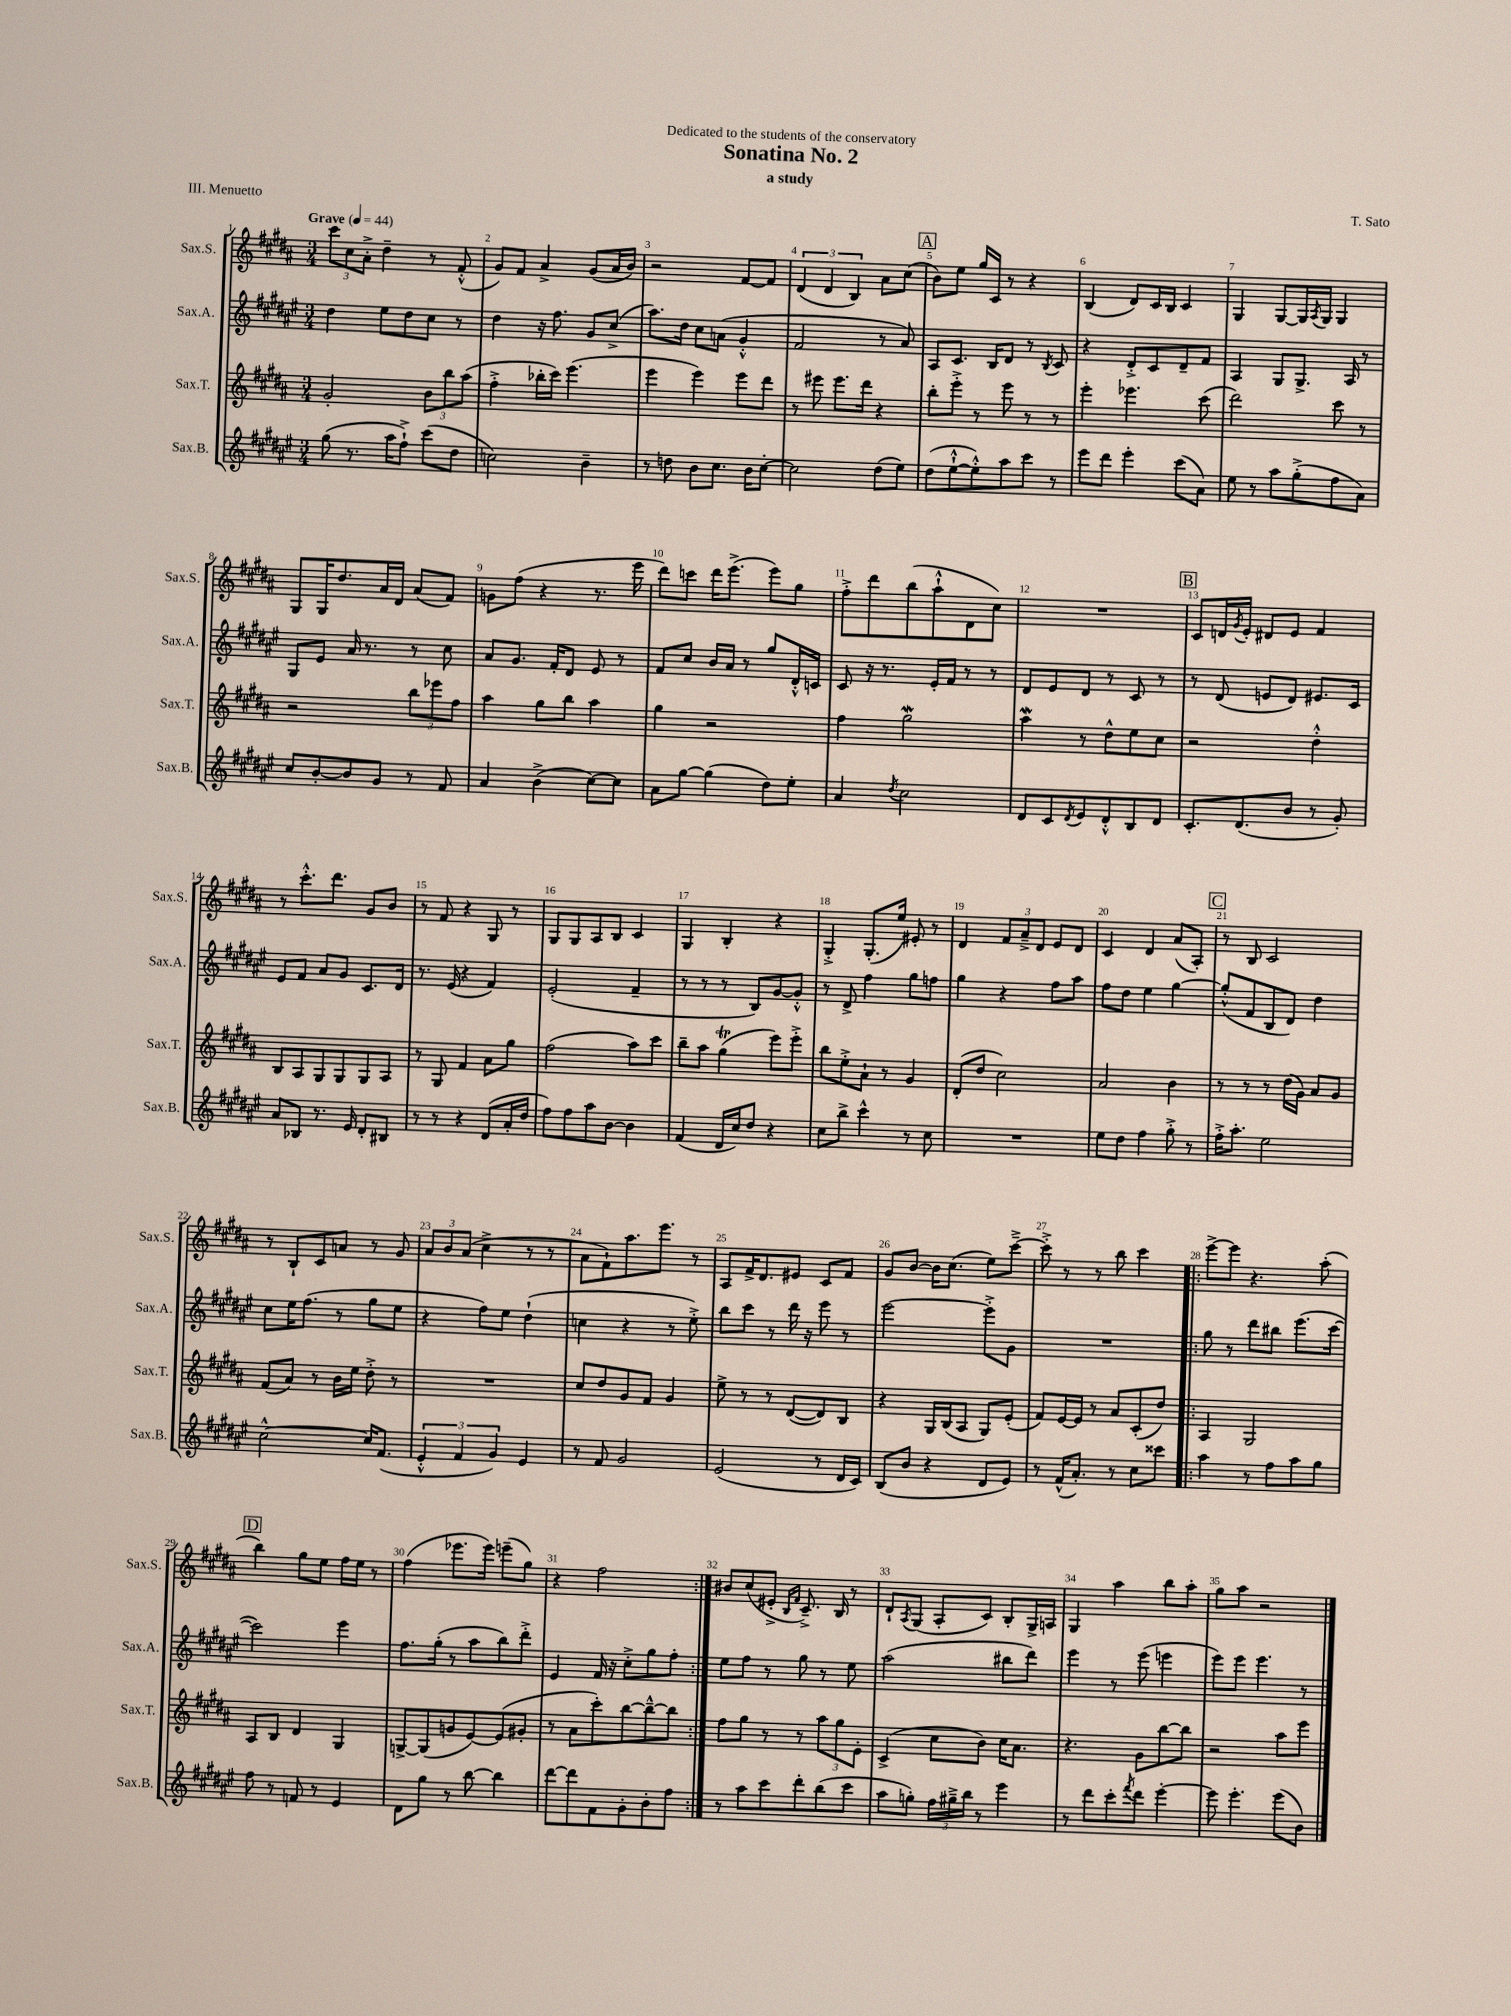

**kern	**kern	**kern	**kern
*staff4	*staff3	*staff2	*staff1
*clefG2	*clefG2	*clefG2	*clefG2
*k[f#c#g#d#a#e#]	*k[f#c#g#d#a#]	*k[f#c#g#d#a#e#]	*k[f#c#g#d#a#]
*M3/4	*M3/4	*M3/4	*M3/4
*MM44	*MM44	*MM44	*MM44
(8gg#	2g#'	4dd#	12ccc#
.	.	.	12cc#
8.r	.	.	.
.	.	.	12a#'^
.	.	8ee#	4dd#~
16aa#	.	.	.
8ff#`^)	.	8dd#	.
(8ccc#	12b	8cc#	8r
.	12bb	.	.
8dd#	.	8r	(8f#'^^
.	(12aa#	.	.
=	=	=	=
2cc)	4ff#'^	4dd#	8g#)
.	.	.	8f#
.	16bb-'	16r	4a#^
.	16ccc#)	8.ff#	.
.	(4.eee	.	.
4b~	.	8g#	(8g#
.	.	(8cc#^	16a#
.	.	.	16b)
=	=	=	=
8r	4eee	8.aa#)	2r
8dd	.	.	.
.	.	16dd#	.
8b	4eee)	8cc#	.
8.cc#	.	(8a	.
.	8eee	4g#'^^	[8f#
16b	.	.	.
[8cc#'	8ddd#	.	8f#]
=	=	=	=
2cc#]	8r	2f#	(6d#
.	8eee#	.	.
.	.	.	6d#
.	8.eee#	.	.
.	.	.	6B)
.	16ddd#	.	.
(8dd#	4r	8r	8a#
8ee#)	.	8a#)	(8cc#
=	=	=	=
(8dd#	8bb'	8A#	8b)
[8ee#`^^	8eee'^	8.c#	8ee
8ee#'^^])	8r	.	16gg#
.	.	16B	16c#
8aa#	8eee	8d#	8r
8ccc#	8r	8r	4r
.	.	8qB	.
8r	8r	8c#	.
=	=	=	=
8eee#	4eee'	4r	(4B
8ddd#	.	.	.
4eee#'	4.eee-	8d#'^	8d#)
.	.	8c#	16c#
.	.	.	16B
(8ccc#	.	8d#~	4c#
8a#)	(8ccc#	8f#	.
=	=	=	=
8ee#	2ddd#)	4A#	4G#
8r	.	.	.
8aa#	.	8G#	[8G#
(8gg#'^	.	8.G#^	16G#]
.	.	.	8qA#
.	.	.	16G#
8ff#	8ccc#	.	4G#
.	.	16A#	.
8a#)	8r	8r	.
=	=	=	=
8cc#	2r	8G#	8G#
[8b'	.	8e#	16G#
.	.	.	8.dd#
8b]	.	16a#	.
.	.	8.r	.
8g#	.	.	16a#
.	.	.	16d#
8r	12bb	8r	(8a#
.	12eee-	.	.
8f#	.	8cc#	8f#)
.	12ff#	.	.
=	=	=	=
4a#	4aa#	8a#	8g
.	.	8.g#	(8ff#
(4b^	8gg#	.	4r
.	.	16f#'	.
.	8bb	8d#	.
[8cc#)	4aa#	8e#	8.r
8cc#]	.	8r	.
.	.	.	16eee
=	=	=	=
8a#	4gg#	8f#	8ddd#)
[8gg#	.	8cc#	8ccc
(4gg#]	2r	16b	16ddd#
.	.	16a#	(8.eee^
.	.	8r	.
8dd#)	.	8gg#	8eee)
8ee#'	.	16d#'^^	8gg#
.	.	16c	.
=	=	=	=
4a#	4ff#	8c#	8ff#'^
.	.	16r	8ddd#
.	.	8.r	.
8qdd#	.	.	.
2cc#	2gg#	.	(8bb
.	.	16e#'	8aa#`^^
.	.	16f#	.
.	.	8r	8d#
.	.	8r	8cc#)
=	=	=	=
8d#	4aa#	8d#	2.r
8c#	.	8e#	.
8qd#	.	.	.
8e#	8r	8d#	.
8d#'^^	8dd#^^	8r	.
8B	8ee	8c#	.
8d#	8cc#	8r	.
=	=	=	=
8.c#'	2r	8r	8c#
.	.	(8d#	16d
.	.	.	8qg#
(8.d#	.	.	16e'
.	.	8e	8d#
8b	.	8d#)	8e
8r	4dd#'^^	8.e#	4f#
8g#')	.	.	.
.	.	16c#	.
=	=	=	=
8a#	8B	8e#	8r
8B-	8A#	8f#	8.ccc#'^^
8.r	8G#	8a#	.
.	.	.	8.ddd#
.	8G#	8g#	.
16e#	.	.	.
8d#'	8G#	8.c#	8g#
8B#	8A#	.	8b
.	.	16d#	.
=	=	=	=
8r	8r	8.r	8r
8r	8G#	.	8f#
.	.	(16e#	.
4r	4f#	4r	4r
(8d#	8a#	4f#)	8G#
16a#'	8gg#	.	8r
16dd#	.	.	.
=	=	=	=
8ff#)	(2ff#	(2e#'	8G#
8ff#	.	.	8G#
8aa#	.	.	8A#
[8b	.	.	8B
4b]	8aa#)	4f#~	4c#
.	8ccc#	.	.
=	=	=	=
(4f#	8bb~	8r	4G#
.	8aa#	8r	.
16d#	(4gg#	8r	4B'
16cc#)	.	.	.
8dd#	.	8B)	.
4r	8eee)	[8g#	4r
.	8eee'^	8g#'^^]	.
=	=	=	=
8cc#	8bb	8r	4G#'^
8bb^	8ee'^	8d#^	.
4ccc#^^	8a#`	4ff#	(8.G#'
.	8r	.	.
.	.	.	16ee)
8r	4g#	8gg#	8e#'
8cc#	.	8ff	8r
=	=	=	=
2.r	(8d#'	4gg#	4d#
.	8dd#	.	.
.	2cc#)	4r	12f#
.	.	.	12a#~^
.	.	.	12d#
.	.	8ff#	8e
.	.	8aa#	8d#
=	=	=	=
8ee#	2a#	8ff#	4c#
8dd#	.	8dd#	.
4ff#	.	4ee#	4d#
8gg#'^	4b	[4gg#	(8a#
8r	.	.	8A#')
=	=	=	=
16ff#'^	8r	(8gg#'^^]	8r
8.aa#'	.	.	.
.	8r	8f#	8B
2ee#	8r	8B	2c#
.	(16dd#	8d#)	.
.	16g#)	.	.
.	8a#	4dd#	.
.	8g#	.	.
=	=	=	=
[2cc#^^	(8f#	8cc#	8r
.	8a#)	16ee#	8B`
.	.	(8.ff#	.
.	8r	.	8c#
.	16b	8r	8a
.	16ee	.	.
16cc#]	8dd#'^	8gg#	8r
(8.f#	.	.	.
.	8r	8ee#	8g#
=	=	=	=
6e#'^^	2.r	4r	12a#
.	.	.	12b
6f#	.	.	(12a#
.	.	8ff#)	4cc#^
6g#)	.	.	.
.	.	8ee#	.
4e#	.	(4dd#`	8r
.	.	.	8r
=	=	=	=
8r	8cc#	4cc	8a#
8f#	8dd#	.	8f#`)
2g#	8g#	4r	8.aa#
.	8f#	.	.
.	.	.	8.eee
.	4g#	8r	.
.	.	8ee#'^)	8r
=	=	=	=
(2e#	8ee^	8bb	8A#
.	8r	8ccc#	16f#^
.	.	.	8.d#
.	8r	8r	.
.	([8d#	16ddd#	8e#
.	.	16r	.
8r	8d#])	8eee#	8c#
16d#	8B	8r	8f#
16c#)	.	.	.
=	=	=	=
(8B	4r	[2eee#	8g#
8b	.	.	[8b
4r	16G#	.	16b]
.	(16B	.	(8.cc#
.	8A#	.	.
8d#	8G#)	8eee#'^]	8ee)
8e#)	(8e'	8g#	[8ccc#~^
=	=	=	=
8r	8f#)	2.r	8ccc#'^]
(16f#^^	[16e	.	8r
8.a#')	16e]	.	.
.	8r	.	8r
8r	8a#	.	8bb
8cc#	(8c#'	.	4ccc#
8ccc##	8dd#)	.	.
=!|:	=!|:	=!|:	=!|:
4aa#	4A#	8gg#	[8eee^
.	.	8r	8eee]
8r	2G#	8ddd#	4.r
8ff#	.	8bb#	.
8aa#	.	(8.eee#	.
8gg#	.	.	(8aa#'
.	.	[16ccc#	.
=	=	=	=
8ff#	8A#	2ccc#])	4bb)
8r	8B	.	.
8f	4d#	.	8gg#
8r	.	.	8ee
4e#	4G#	4eee#	16ff#
.	.	.	16ee
.	.	.	8r
=	=	=	=
8d#	[8G^	8.ff#	(4ff#
8gg#	(8G]	.	.
.	.	(16gg#'	.
8r	8g	8r	8.eee-
[8bb	[8e)	8aa#	.
.	.	.	16eee-)
4bb]	(8e]	8bb)	(8eee~
.	8g#'	8ddd#'^	8gg#)
=	=	=	=
[8ddd#	8r	4e#	4r
8ddd#]	8a#	.	.
8f#	8ccc#')	16f#	2ff#
.	.	16r	.
8g#'	[8bb	8cc#'^	.
8b'	8bb~^^_	8gg#	.
8ff#	8bb]	8ff#'	.
=:|!	=:|!	=:|!	=:|!
8r	8ff#	8ee#	8b#
8aa#	8gg#	8ff#	(8cc#
8ccc#	8r	8r	8e#'^
.	.	.	16qqB
.	.	.	16qqf#
8ddd#'	8r	8gg#	8.c#~^)
(8bb	12aa#	8r	.
.	.	.	16B
.	12gg#	.	.
8ccc#	.	8ee#	8r
.	12e'	.	.
=	=	=	=
8aa#	(4c#^	(2aa#	8d#`
.	.	.	8qA#
8gg')	.	.	(8G#
24ff#	8cc#	.	8A#'
24gg#~^	.	.	.
24bb	.	.	.
8r	8b)	.	8c#)
4eee#	16cc#	8bb#	8B'
.	8.a#	.	.
.	.	8ddd#)	16G#^
.	.	.	16A
=	=	=	=
8r	4.r	4eee#	4G#
8ddd#	.	.	.
8ccc#'	.	8r	4aa#
8qfff#	.	.	.
8ddd#	8g#	(8eee#	.
[4eee#'	[8bb	4eee	8bb
.	8bb]	.	8aa#'
=	=	=	=
8eee#]	2r	8eee#)	8gg#
4.eee#'	.	8eee#	8aa#
.	.	4.eee#	2r
(8eee#	8aa#	.	.
8b)	8eee	8r	.
==	==	==	==
*-	*-	*-	*-
